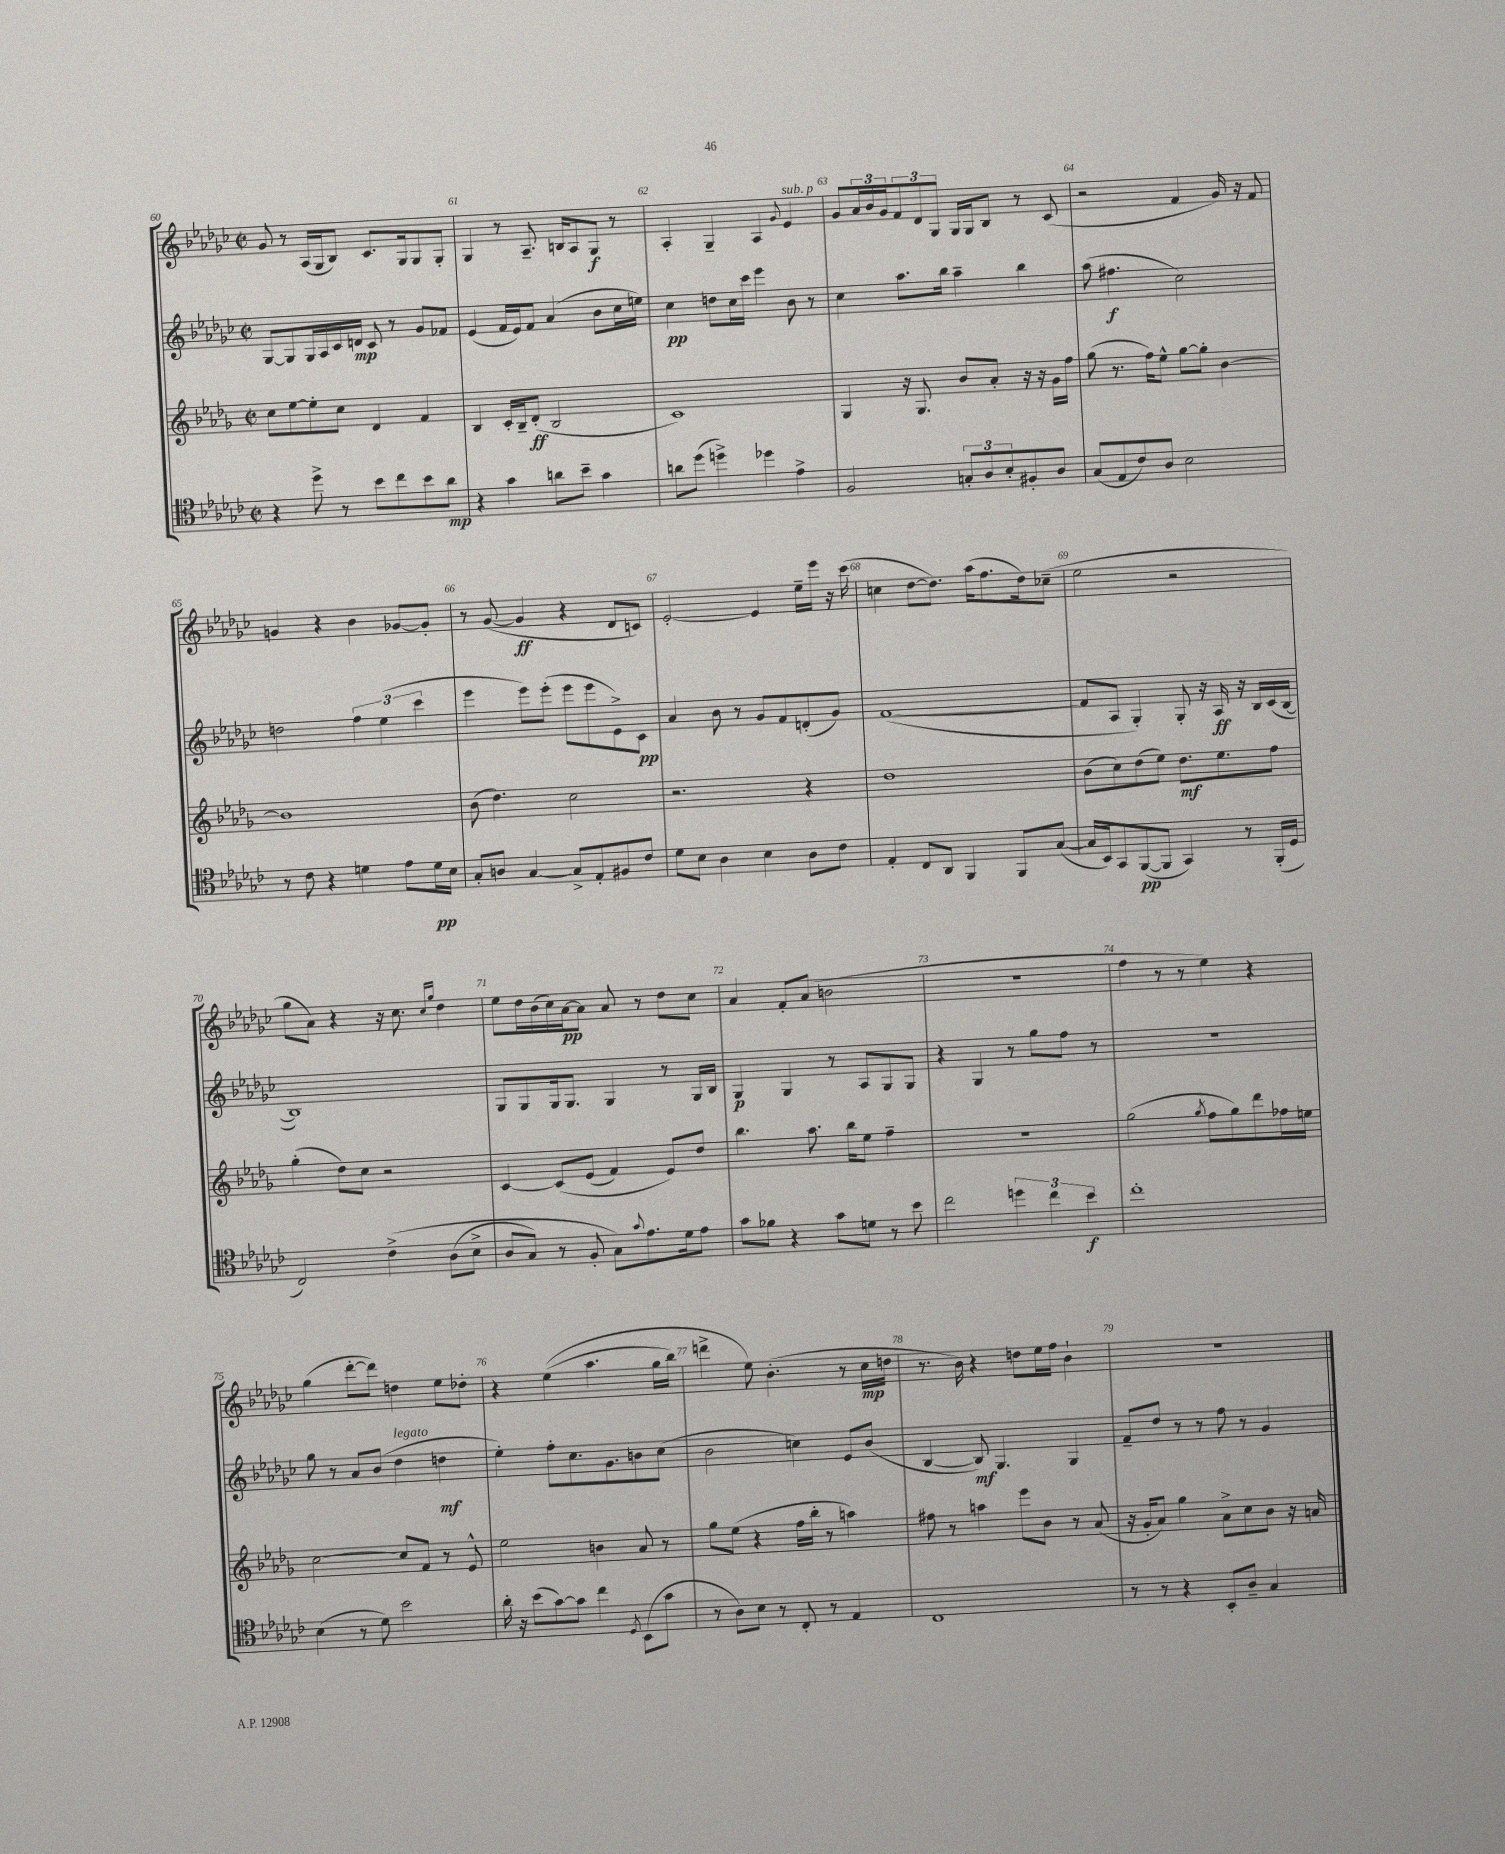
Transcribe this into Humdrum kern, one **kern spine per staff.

**kern	**dynam	**kern	**dynam	**kern	**dynam	**kern	**dynam
*part4	*part4	*part3	*part3	*part2	*part2	*part1	*part1
*staff4	*staff4	*staff3	*staff3	*staff2	*staff2	*staff1	*staff1
*clefC4	*	*clefG2	*	*clefG2	*	*clefG2	*
*k[b-e-a-d-g-c-]	*	*k[b-e-a-d-g-]	*	*k[b-e-a-d-g-c-]	*	*k[b-e-a-d-g-c-]	*
*M2/2	*	*M2/2	*	*M2/2	*	*M2/2	*
*met(c|)	*	*met(c|)	*	*met(c|)	*	*met(c|)	*
=60	=60	=60	=60	=60	=60	=60	=60
4r	.	8cc\L	.	[8G-/L	.	8g-/	.
.	.	[8ee-\	.	8G-/]	.	8r	.
8dd-^\	.	8ee-'\]	.	16G-/L	.	(16A-/LL	.
.	.	.	.	16A-/	.	16G-/J	.
8r	.	8cc\J	.	16c-/	.	8B-/J)	.
.	.	.	.	16dn/JJ	mp	.	.
8b-\L	.	4d-/	.	8c-/	.	8.c-/L	.
8cc-\	.	.	.	8r	.	.	.
.	.	.	.	.	.	16G-/k	.
8b-\	.	4f/	.	8g-/L	.	8G-/	.
8a-\J	mp	.	.	8f-X/J	.	8G-'/J	.
=61	=61	=61	=61	=61	=61	=61	=61
4r	.	4B-/	.	(4e-/	.	4G-/	.
4g-\	.	16c'/LL	.	16f/LL	.	8r	.
.	.	16B-~/J	.	16e-/J)	.	.	.
.	.	(8d-'/J	ff	8f/J	.	8.A-~/	.
8an\L	.	2B-/	.	(4a-/	.	.	.
.	.	.	.	.	.	16Bn/KL	.
8b-~\J	.	.	.	.	.	8A-/	.
4g-\	.	.	.	8b-\L	.	8G-/J	f
.	.	.	.	16cc-\L	.	8r	.
.	.	.	.	16een\JJ)	.	.	.
=62	=62	=62	=62	=62	=62	=62	=62
8an\L	.	1c)	.	4cc-\	pp	4A-'/	.
(8dd-\J	.	.	.	.	.	.	.
4ddn^\)	.	.	.	8ddn\L	.	4G-~/	.
.	.	.	.	16cc-\L	.	.	.
.	.	.	.	16ccc-\JJ	.	.	.
4dd-X\	.	.	.	4eee-\	.	4A-/	.
.	.	.	.	.	.	8qqg-/	.
!	!	!	!	!	!	!LO:TX:a:i:t=sub. p	!
4e-^\	.	.	.	8b-\	.	4e-/	.
.	.	.	.	8r	.	.	.
=63	=63	=63	=63	=63	=63	=63	=63
2F/	.	4G-/	.	4cc-\	.	8g-/L	.
.	.	.	.	.	.	24a-/L	.
.	.	.	.	.	.	24b-/	.
.	.	.	.	.	.	24g-/J	.
.	.	16r	.	8.aa-\L	.	12f/	.
.	.	8.G-/	.	.	.	.	.
.	.	.	.	.	.	12d-/	.
.	.	.	.	.	.	12G-/J	.
.	.	.	.	16bb-\Jk	.	.	.
12Gn'/L	.	8b-/L	.	4aa-~\	.	16G-/LL	.
.	.	.	.	.	.	16G-/J	.
12A-/	.	.	.	.	.	.	.
.	.	8a-'/J	.	.	.	8B-/J	.
12B-'/	.	.	.	.	.	.	.
8F#X'/	.	16r	.	4bb-\	.	8r	.
.	.	16r	.	.	.	.	.
8A-/J	.	16g-\LL	.	.	.	(8c-/	.
.	.	16ff\JJ	.	.	.	.	.
=64	=64	=64	=64	=64	=64	=64	=64
(8G-/L	.	(8gg-\	.	(8aa-\	.	2r	.
8E-/	.	8.r	.	4.ff#X\	f	.	.
8c-/)	.	.	.	.	.	.	.
.	.	16ff\KL)	.	.	.	.	.
8A-/J	.	8ee-^^\J	.	.	.	.	.
2B-\	.	[8gg-\L	.	2cc-\)	.	4f/	.
.	.	8gg-'\J]	.	.	.	.	.
.	.	[4b-\	.	.	.	16g-/)	.
.	.	.	.	.	.	16r	.
.	.	.	.	.	.	8f/	.
!!LO:LB:g=z
=65	=65	=65	=65	=65	=65	=65	=65
8r	.	1b-]	.	2ddn\	.	4gn/	.
8c-\	.	.	.	.	.	.	.
4r	.	.	.	.	.	4r	.
4dn\	.	.	.	6ff\	.	4b-\	.
.	.	.	.	(6ee-\	.	.	.
8e-\L	.	.	.	.	.	[8g-X/L	.
.	.	.	.	6ccc-\	.	.	.
16d\L	pp	.	.	.	.	8g-'/J]	.
16B-\JJ	.	.	.	.	.	.	.
=66	=66	=66	=66	=66	=66	=66	=66
8G-'/L	.	(8b-\	.	4eee-\	.	8r	.
8An/J	.	4.dd-\)	.	.	.	([8g-/	.
[4G-/	.	.	.	8eee-\L)	.	4g-/]	ff
.	.	.	.	(8eee-'\J	.	.	.
8G-^/L]	.	2cc\	.	8eee-\L	.	4r	.
8E-'/	.	.	.	8eee-\	.	.	.
8F#X/	.	.	.	8e-^\)	.	8d-/L	.
8c-/J	.	.	.	8c-\J	pp	8cn/J)	.
=67	=67	=67	=67	=67	=67	=67	=67
8d-\L	.	2.r	.	4a-/	.	[2e-'/	.
8B-\J	.	.	.	.	.	.	.
4A-\	.	.	.	8b-\	.	.	.
.	.	.	.	8r	.	.	.
4B-\	.	.	.	8g-/L	.	4e-/]	.
.	.	.	.	8f/	.	.	.
8A-\L	.	4r	.	(8dn'/	.	16ee-~\LL	.
.	.	.	.	.	.	16eee-\JJ	.
8c-\J	.	.	.	8g-/J)	.	16r	.
.	.	.	.	.	.	(16ccc-\	.
=68	=68	=68	=68	=68	=68	=68	=68
4E-'/	.	1dd-	.	([1f	.	4ccn\	.
8C-/L	.	.	.	.	.	[8dd-\L	.
8AA-/J	.	.	.	.	.	8.dd-\J])	.
4FF/	.	.	.	.	.	.	.
.	.	.	.	.	.	(16aa-\KL	.
.	.	.	.	.	.	8.ff\	.
8FF/L	.	.	.	.	.	.	.
.	.	.	.	.	.	16dd-\k)	.
([8G-/J	.	.	.	.	.	(8cc-X~\J	.
=69	=69	=69	=69	=69	=69	=69	=69
16G-/LL]	.	(8b-\L	.	8f/L]	.	2ee-\	.
16BB-/J)	.	.	.	.	.	.	.
8GG-/	.	8cc\)	.	8A-/J	.	.	.
([8FF/	pp	(8dd-\	.	4G-'/)	.	.	.
8FF/J]	.	8ee-\J)	.	.	.	.	.
4GG-/)	.	8.dd-\L	mf	8G-'/	.	2r	.
.	.	.	.	16r	.	.	.
.	.	8.ee-\	.	16A-/	ff	.	.
8r	.	.	.	16r	.	.	.
.	.	.	.	16B-/LL	.	.	.
(16FF'/LL	.	8ff\J	.	(16c-/	.	.	.
16D-/JJ	.	.	.	[16B-/JJ	.	.	.
!!LO:LB:g=z
=70	=70	=70	=70	=70	=70	=70	=70
2C-/)	.	(4gg-'\	.	1B-])	.	8gg-\L	.
.	.	.	.	.	.	8a-\J)	.
.	.	8dd-\L)	.	.	.	4r	.
.	.	8cc\J	.	.	.	.	.
(4c-^\	.	2r	.	.	.	16r	.
.	.	.	.	.	.	8.cc-\	.
.	.	.	.	.	.	16qqcc-/LL	.
.	.	.	.	.	.	16qqgg-/JJ	.
(8A-\L	.	.	.	.	.	4dd-\	.
8B-^\J	.	.	.	.	.	.	.
=71	=71	=71	=71	=71	=71	=71	=71
8A-/L	.	[4c/	.	8G-/L	.	8ee-\L	.
8G-/J)	.	.	.	8G-/	.	16dd-\L	.
.	.	.	.	.	.	(16b-\	.
8r	.	(8c/L]	.	16G-/k	.	16cc-\)	.
.	.	.	.	8.G-/J	.	[16a-\J	pp
8F'/	.	(8e-/J	.	.	.	8a-\J]	.
8G-\L)	.	4f/)	.	4G-/	.	8a-/	.
8qqg-/	.	.	.	.	.	.	.
8.e-\	.	.	.	.	.	8r	.
.	.	8e-/L)	.	8r	.	8dd-\L	.
16d-\k	.	.	.	.	.	.	.
8e-\J	.	8dd-/J	.	16G-/LL	.	8cc-\J	.
.	.	.	.	16B-/JJ	.	.	.
=72	=72	=72	=72	=72	=72	=72	=72
8g-\L	.	4.bb-\	.	4G-/	p	4a-/	.
8f-X\J	.	.	.	.	.	.	.
4r	.	.	.	4G-/	.	8f'/L	.
.	.	8.aa-\	.	.	.	(8a-/J	.
8g-\L	.	.	.	8r	.	2bn\	.
.	.	16bb-\KL	.	.	.	.	.
8dn\J	.	8ee-\J	.	8A-/L	.	.	.
8r	.	4ff~\	.	8G-/	.	.	.
8b-\	.	.	.	8G-/J	.	.	.
=73	=73	=73	=73	=73	=73	=73	=73
2cc-\	.	1r	.	4r	.	1r	.
.	.	.	.	4G-/	.	.	.
6ddn\	.	.	.	8r	.	.	.
.	.	.	.	8gg-\L	.	.	.
6cc-\	.	.	.	.	.	.	.
.	.	.	.	8ff\J	.	.	.
6b-\	f	.	.	.	.	.	.
.	.	.	.	8r	.	.	.
=74	=74	=74	=74	=74	=74	=74	=74
1cc-'	.	(2gg-\	.	1r	.	4ff\	.
.	.	.	.	.	.	8r	.
.	.	.	.	.	.	8r	.
.	.	8qgg-/	.	.	.	.	.
.	.	8ff\L	.	.	.	4ee-\)	.
.	.	8gg-\)	.	.	.	.	.
.	.	8ddd-\	.	.	.	4r	.
.	.	16ff-X\L	.	.	.	.	.
.	.	16een\JJ	.	.	.	.	.
!!LO:LB:g=z
=75	=75	=75	=75	=75	=75	=75	=75
(4B-\	.	[2cc\	.	8gg-\	.	(4gg-\	.
.	.	.	.	8r	.	.	.
8r	.	.	.	8a-/L	.	[8ddd-'\L	.
8d-\)	.	.	.	(8b-/J	.	8ddd-\J])	.
!	!	!	!	!LO:TX:a:i:t=legato	!	!	!
2b-\	.	8cc/L]	.	4dd-\	.	4ddn\	.
.	.	8f/J	.	.	.	.	.
.	.	8r	.	4ddn\	mf	8ee-\L	.
.	.	8e-^^/	.	.	.	8dd-X'\J	.
=76	=76	=76	=76	=76	=76	=76	=76
16a-'\	.	2ee-\	.	4ee-'\)	.	4r	.
16r	.	.	.	.	.	.	.
(8b-\L	.	.	.	.	.	.	.
[8g-\)	.	.	.	8ff'\L	.	((4ee-\	.
8g-\J]	.	.	.	8.cc-\	.	.	.
4cc-\	.	4bn\	.	.	.	4.aa-\	.
.	.	.	.	8.g-\	.	.	.
8qD-/	.	.	.	.	.	.	.
(8BB-\L	.	8a-/	.	8bn\	.	.	.
8g-\J	.	8r	.	(8cc-\J	.	16gg-\LL	.
.	.	.	.	.	.	16bb-\JJ)	.
=77	=77	=77	=77	=77	=77	=77	=77
8r	.	8gg-\L	.	2b-\	.	4dddn^\	.
8A-\L)	.	(8ee-\J	.	.	.	.	.
8B-\J	.	4r	.	.	.	8ee-\)	.
8r	.	.	.	.	.	(4.b-'\	.
8C-'/	.	16ff\LL	.	4ccn\)	.	.	.
.	.	16bb-'\JJ	.	.	.	.	.
8r	.	8r	.	.	.	.	.
4E-/	.	4aan\)	.	8e-/L	.	8r	.
.	.	.	.	(8b-/J	.	16cc-\LL	mp
.	.	.	.	.	.	16ddn\JJ	.
=78	=78	=78	=78	=78	=78	=78	=78
1C-	.	8ff#X\	.	[4B-/	.	8.r	.
.	.	8r	.	.	.	.	.
.	.	.	.	.	.	16b-\)	.
.	.	4aan\	.	8B-/])	mf	4r	.
.	.	.	.	4.G-/	.	.	.
.	.	8eee-\L	.	.	.	8ddn\L	.
.	.	8b-\J	.	.	.	16ee-\L	.
.	.	.	.	.	.	16ff\JJ	.
.	.	8r	.	4G-/	.	4b-`\	.
.	.	(8a-/	.	.	.	.	.
=79	=79	=79	=79	=79	=79	=79	=79
8r	.	16r	.	8f~/L	.	1r	.
.	.	16g-'/KL	.	.	.	.	.
8r	.	8a-/J)	.	8dd-/J	.	.	.
4r	.	4gg-\	.	8r	.	.	.
.	.	.	.	8r	.	.	.
8BB-'/L	.	8a-^\L	.	8ff\	.	.	.
8A-~/J	.	8cc\	.	8r	.	.	.
4G-/	.	8b-\J	.	4g-/	.	.	.
.	.	16r	.	.	.	.	.
.	.	16an/	.	.	.	.	.
==	==	==	==	==	==	==	==
*-	*-	*-	*-	*-	*-	*-	*-
